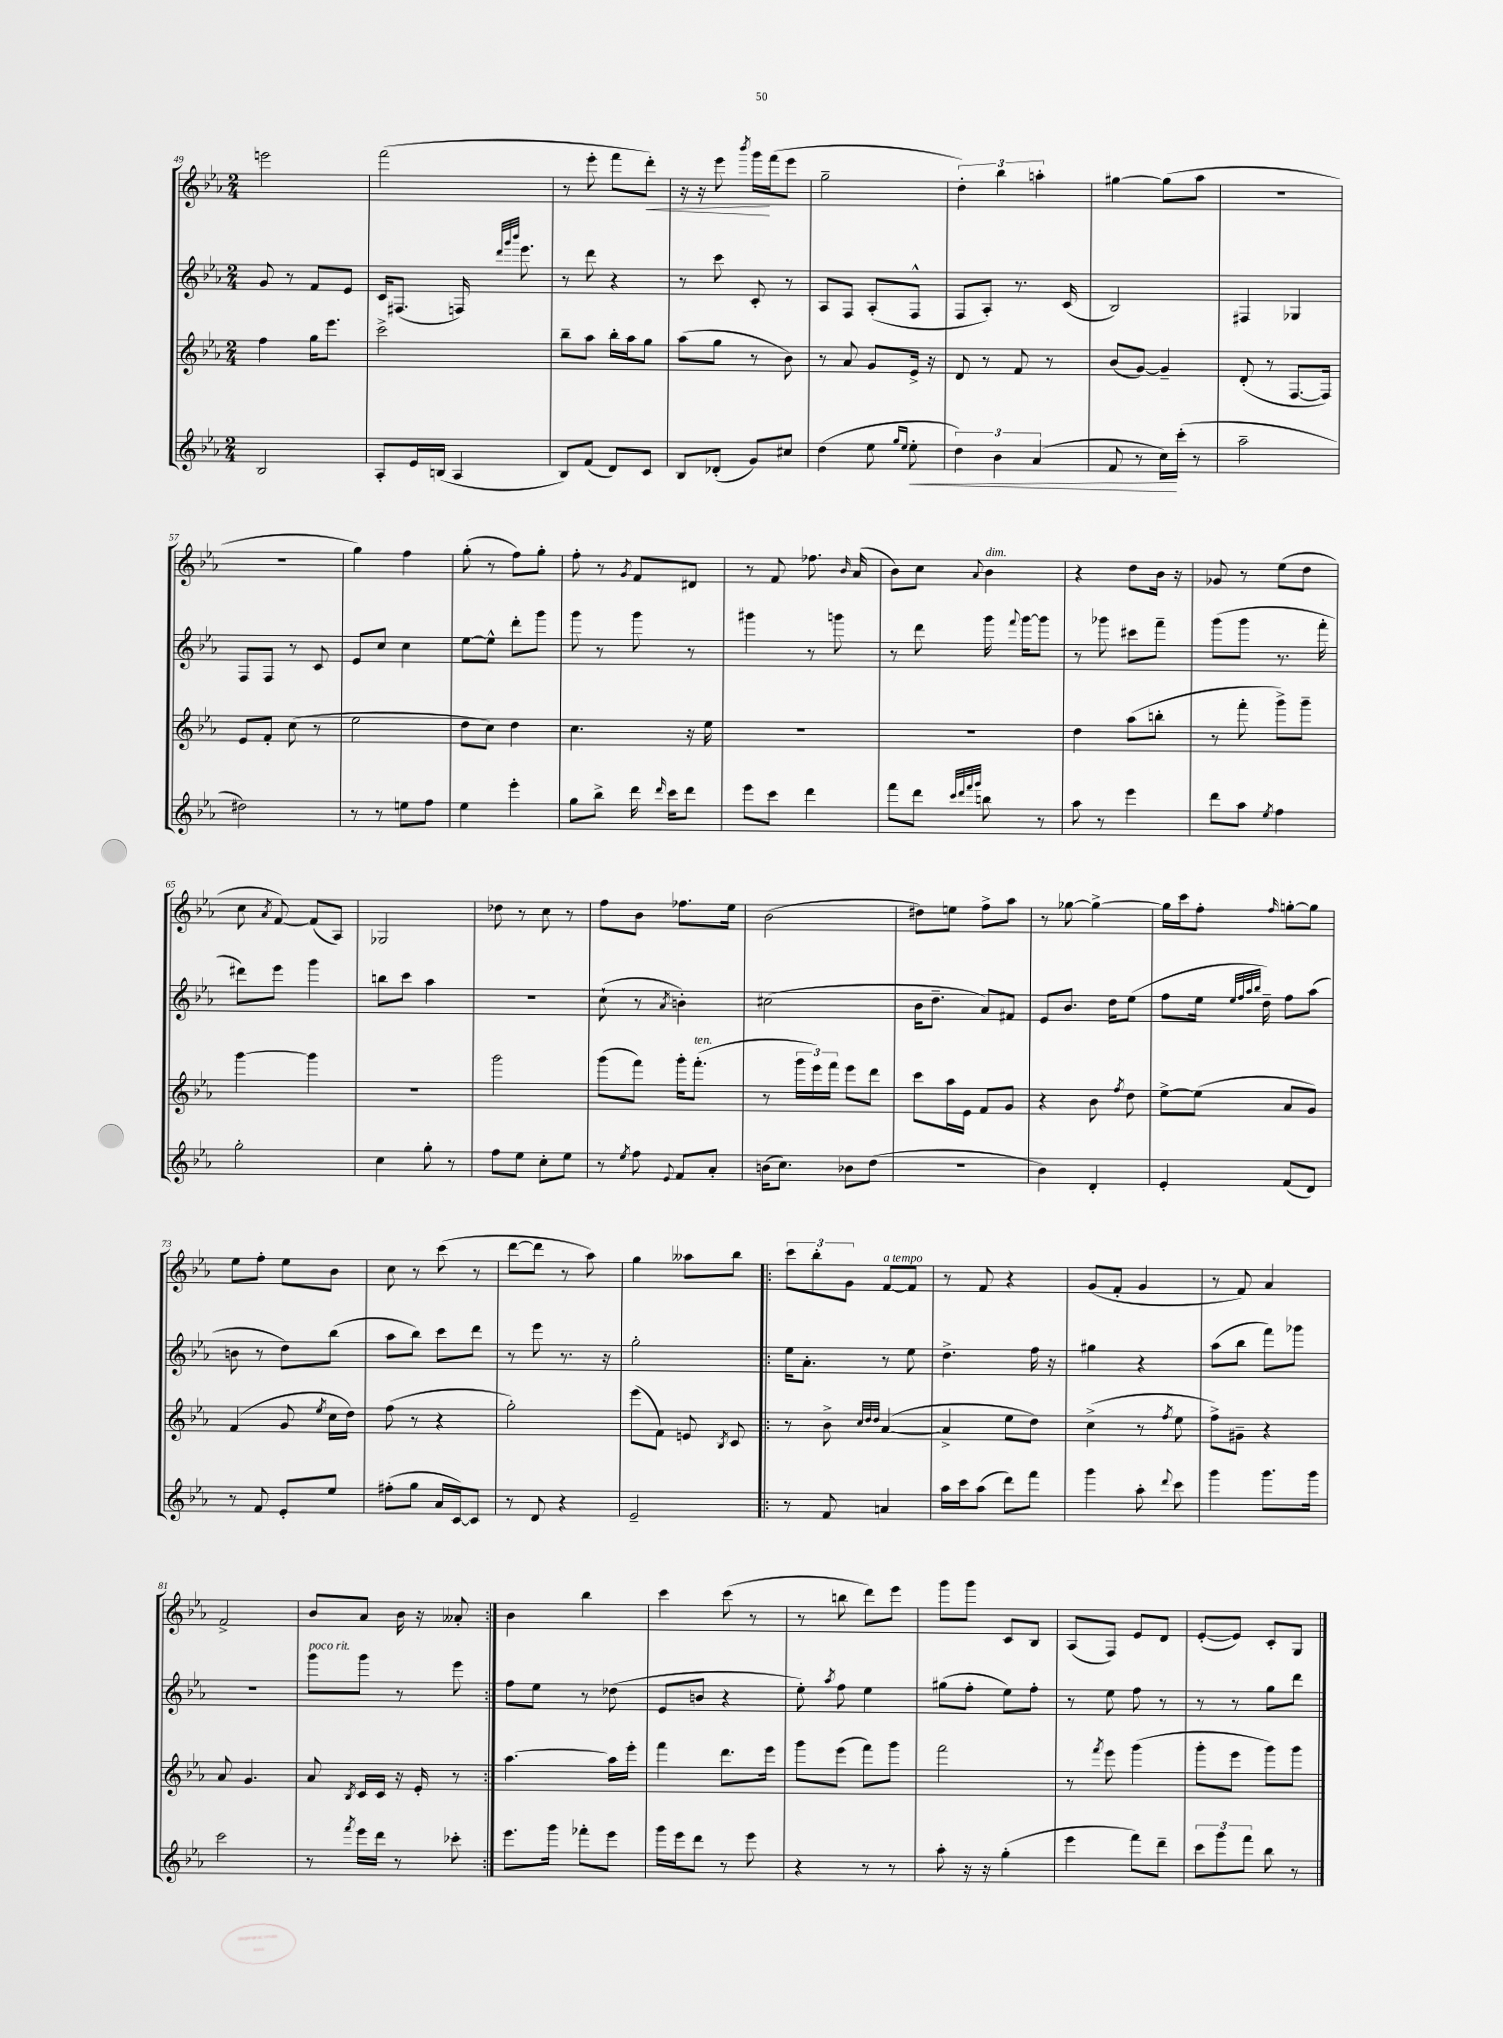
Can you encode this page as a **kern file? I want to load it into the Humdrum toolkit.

**kern	**kern	**kern	**kern
*staff4	*staff3	*staff2	*staff1
*clefG2	*clefG2	*clefG2	*clefG2
*k[b-e-a-]	*k[b-e-a-]	*k[b-e-a-]	*k[b-e-a-]
*M2/4	*M2/4	*M2/4	*M2/4
2B-/	4ff\	8g/	2eee\
.	.	8r	.
.	16gg\LK	8f/L	.
.	8.eee-\J	.	.
.	.	8e-/J	.
=	=	=	=
8A-'/L	2ccc^\	16c/LK	(2fff\
.	.	(8.F#/J	.
16e-/L	.	.	.
(16B/JJ	.	.	.
4A-/	.	16F/)	.
.	.	32qqddd/LLL	.
.	.	32qqggg/	.
.	.	32qqbbb-/JJJ	.
.	.	8.eee-\	.
=	=	=	=
8B-/L)	8bb-~\L	8r	8r
(8f/J	8aa-\J	8ddd\	8eee-'\
8d/L)	16bb-'\LL	4r	8fff\L
.	16aa-\J	.	.
8c/J	8gg\J	.	8ddd'\J)
=	=	=	=
8B-/L	(8aa-\L	8r	16r
.	.	.	16r
(8d-'/J	8gg\J	8ccc\	8eee-\
.	.	.	8qbbb-/
8g/L)	8r	8c'/	16ggg\LL
.	.	.	(16fff\J
8cc#/J	8b-\)	8r	8eee-\J
=	=	=	=
(4dd\	8r	8A-/L	2gg~\
.	8a-/	8F/J	.
8ee-\	8g/L	(8A-'/L	.
16qqgg/LL	.	.	.
16qqee-/JJ	.	.	.
8ee-'\	16e-^/Jk	8F^^/J	.
.	16r	.	.
=	=	=	=
6dd\)	8d/	8F/L	6dd'\)
.	8r	8A-'/J)	.
6b-\	.	.	6bb-\
.	8f/	8.r	.
(6a-/	.	.	6aa'\
.	8r	.	.
.	.	(16c/	.
=	=	=	=
8f/	(8b-/L	2B-/)	[4gg#\
8r	[8g/J)	.	.
16cc\LL)	4g~/]	.	(8gg#\]L
(16ccc'\JJ	.	.	.
8r	.	.	8aa-\J
=	=	=	=
2aa-~\	(8d'/	4F#/	2r
.	8r	.	.
.	[8.F/L	4G-/	.
.	16F/]Jk)	.	.
=	=	=	=
2dd#\)	8e-/L	8F/L	2r
.	8f'/J	8F/J	.
.	(8cc\	8r	.
.	8r	8c/	.
=	=	=	=
8r	2ee-\	8e-/L	4gg\)
8r	.	8cc/J	.
8ee\L	.	4cc\	4ff\
8ff\J	.	.	.
=	=	=	=
4ee-\	8dd\L	[8ee-\L	(8gg'\
.	8cc\J)	8ee-^^\]J	8r
4eee-'\	4dd\	8ddd'\L	8ff\L)
.	.	8ggg\J	8gg'\J
=	=	=	=
8gg\L	4.cc\	8ggg\	8ff'\
8bb-^\J	.	8r	8r
.	.	.	8qg/
16ddd\	.	8ggg\	8f/L
16qqddd/	.	.	.
16ccc\LK	.	.	.
8ddd\J	16r	8r	8d#/J
.	16ee-\	.	.
=	=	=	=
8eee-\L	2r	4ggg#\	8r
8ccc\J	.	.	8f/
4ddd\	.	8r	8.ff-\
.	.	8ggg\	.
.	.	.	16qqb-/
.	.	.	(16a-/
=	=	=	=
8fff\L	2r	8r	8b-\L)
8ddd\J	.	8ddd\	8cc\J
32qqccc/LLL	.	.	.
32qqddd/	.	.	.
32qqfff/	.	.	.
32qqggg/JJJ	.	.	8qqa-/
8bb\	.	16ggg\	4b-\
.	.	8qqfff/	.
.	.	[16ggg\LK	.
8r	.	8ggg\]J	.
=	=	=	=
8aa-\	4dd\	8r	4r
8r	.	8ggg-\	.
4eee-\	(8aa-\L	8ccc#\L	8dd\L
.	8bb'\J	8fff~\J	16b-\Jk
.	.	.	16r
=	=	=	=
8ddd\L	8r	(8ggg\L	8g-/
8aa-\J	8fff'\	8ggg\J	8r
8qee-/	.	.	.
4ff\	8ggg^\L)	8.r	(8ee-\L
.	8ggg~\J	.	8dd\J
.	.	16fff'\	.
=	=	=	=
2gg'\	[4ggg\	8ddd#\L)	8cc\
.	.	.	8qa-/
.	.	8eee-\J	[8f/)
.	4ggg\]	4ggg\	(8f/]L
.	.	.	8A-/J)
=	=	=	=
4cc\	2r	8bb\L	2G-/
.	.	8ccc\J	.
8gg'\	.	4aa-\	.
8r	.	.	.
=	=	=	=
8ff\L	2ggg\	2r	8dd-\
8ee-\J	.	.	8r
8cc'\L	.	.	8cc\
8ee-\J	.	.	8r
=	=	=	=
8r	(8ggg\L	(8cc`\	8ff\L
8qee-/	.	.	.
8ff\	8fff\J)	8r	8b-\J
8qqe-/	.	8qa-/	.
8f/L	16ggg'\LK	4b'\)	8.ff-\L
.	(8.fff'\J	.	.
8a-'/J	.	.	.
.	.	.	16ee-\Jk
=	=	=	=
(16b\LK	8r	(2cc#\	(2b-\
8.cc\J)	.	.	.
.	24ggg\LL	.	.
.	24eee-\)	.	.
.	24fff\JJ	.	.
8b-\L	8eee-\L	.	.
(8dd\J	8ddd\J	.	.
=	=	=	=
2r	8ccc\L	16b-\LK	8dd#\L)
.	.	8.dd~\J	.
.	16aa-\L	.	8ee\J
.	16e-\JJ	.	.
.	8f/L	8a-/L)	8ff^\L
.	8g/J	8f#/J	8aa-\J
=	=	=	=
4b-\)	4r	8e-/L	8r
.	.	8.b-/J	[8gg-\
4d'/	8b-\	.	4gg-^\_
.	.	16dd\LK	.
.	8qff/	.	.
.	8dd\	(8ee-\J	.
=	=	=	=
4e-'/	[8ee-^\L	8ff\L	16gg-\]LL
.	.	.	16ccc\J
.	(8ee-\]J	16ee-\Jk	8ff'\J
.	.	32qqee-/LLL	.
.	.	32qqff/	.
.	.	32qqaa-/	.
.	.	32qqbb-/JJJ	.
.	.	16dd~\)	.
.	.	.	16qqff/
(8f/L	8a-/L	8ff\L	[8gg'\L
8d/J)	8g/J)	(8aa-\J	8gg\]J
=	=	=	=
8r	(4f/	8b\	8ee-\L
8f/	.	8r	8ff'\J
8e-'/L	8g/	8dd\L)	8ee-\L
.	8qee-/	.	.
8ee-/J	16cc\LL	(8bb-\J	8b-\J
.	16dd\JJ)	.	.
=	=	=	=
(8ff#'\L	(8ff\	8aa-\L	8cc\
8gg\J	8r	8bb-\J)	8r
16a-/LL	4r	8ccc\L	(8ccc\
[16c/J)	.	.	.
8c/]J	.	8ddd\J	8r
=	=	=	=
8r	2gg'\)	8r	[8ddd\L
8d/	.	8eee-\	8ddd\]J
4r	.	8.r	8r
.	.	.	8aa-\)
.	.	16r	.
=	=	=	=
2e-~/	(8eee-\L	2gg'\	4gg\
.	8f\J)	.	.
.	8e/	.	8aa--\L
.	8qB-/	.	.
.	8c/	.	8bb-\J
=!|:	=!|:	=!|:	=!|:
8r	8r	16ee-\LK	12ccc\L
.	.	8.a-'\J	.
.	.	.	12bb-'\
8f/	8b-^\	.	.
.	.	.	12g\J
.	32qqcc/LLL	.	.
.	32qqdd/	.	.
.	32qqdd/JJJ	.	.
4a/	([4a-/	8r	[8f/L
.	.	8ee-\	8f/]J
=	=	=	=
16aa-\LL	4a-^/]	4.dd^\	8r
16ccc\J	.	.	.
(8aa-\J	.	.	8f/
8ddd\L)	8ee-\L	.	4r
8fff\J	8dd\J)	16ff\	.
.	.	16r	.
=	=	=	=
4ggg\	(4cc^\	4gg#\	(8g/L
.	.	.	8f'/J
8aa-'\	8r	4r	4g/
8qqddd/	8qff/	.	.
8ccc\	8ee-\	.	.
=	=	=	=
4ggg\	8ff^\L)	(8aa-\L	8r
.	8g#~\J	8bb-\J	8f/)
8.ggg\L	4r	8fff\L)	4a-/
.	.	8ggg-\J	.
16ggg\Jk	.	.	.
=	=	=	=
2ccc\	8a-/	2r	2f^/
.	4.g/	.	.
=	=	=	=
8r	8a-/	8ggg\L	8b-/L
8qfff/	8qB-/	.	.
16eee-\LL	16c/LL	8ggg\J	8a-/J
16ddd\JJ	16c/JJ	.	.
8r	16r	8r	16b-\
.	16e-'/	.	16r
8ccc-'\	8r	8eee-\	8a--'/
=:|!	=:|!	=:|!	=:|!
8.eee-\L	[4.aa-\	8ff\L	4b-\
.	.	8ee-\J	.
16ggg\Jk	.	.	.
8fff-'\L	.	8r	4bb-\
8eee-\J	16aa-\]LL	(8dd-\	.
.	16eee-'\JJ	.	.
=	=	=	=
16ggg\LL	4fff\	8e-/L	4ccc\
16eee-\J	.	.	.
8ddd\J	.	8b/J	.
8r	8.ddd\L	4r	(8ccc\
8eee-\	.	.	8r
.	16eee-\Jk	.	.
=	=	=	=
4r	8ggg\L	8ee-'\)	8r
.	.	8qaa-/	.
.	(8eee-\J	8ff\	8bb\
8r	8fff\L)	4ee-\	8ddd\L)
8r	8ggg\J	.	8eee-\J
=	=	=	=
8aa-'\	2fff\	(8gg#\L	8ggg\L
16r	.	8ff'\J	8ggg\J
16r	.	.	.
(4gg'\	.	8ee-\L)	8c/L
.	.	8ff'\J	8B-/J
=	=	=	=
4eee-\	8r	8r	(8A-/L
.	8qfff/	.	.
.	8eee-\	8ee-\	8F/J)
8fff\L)	(4ggg\	8ff\	8e-/L
8ddd~\J	.	8r	8d/J
=	=	=	=
12ccc\L	8ggg'\L	8r	([8e-'/L
12ggg\	.	.	.
.	8eee-\J	8r	8e-/]J)
12fff\J	.	.	.
8bb-\	8ggg\L)	8gg\L	8c'/L
8r	8ggg\J	8ddd\J	8G/J
==	==	==	==
*-	*-	*-	*-
